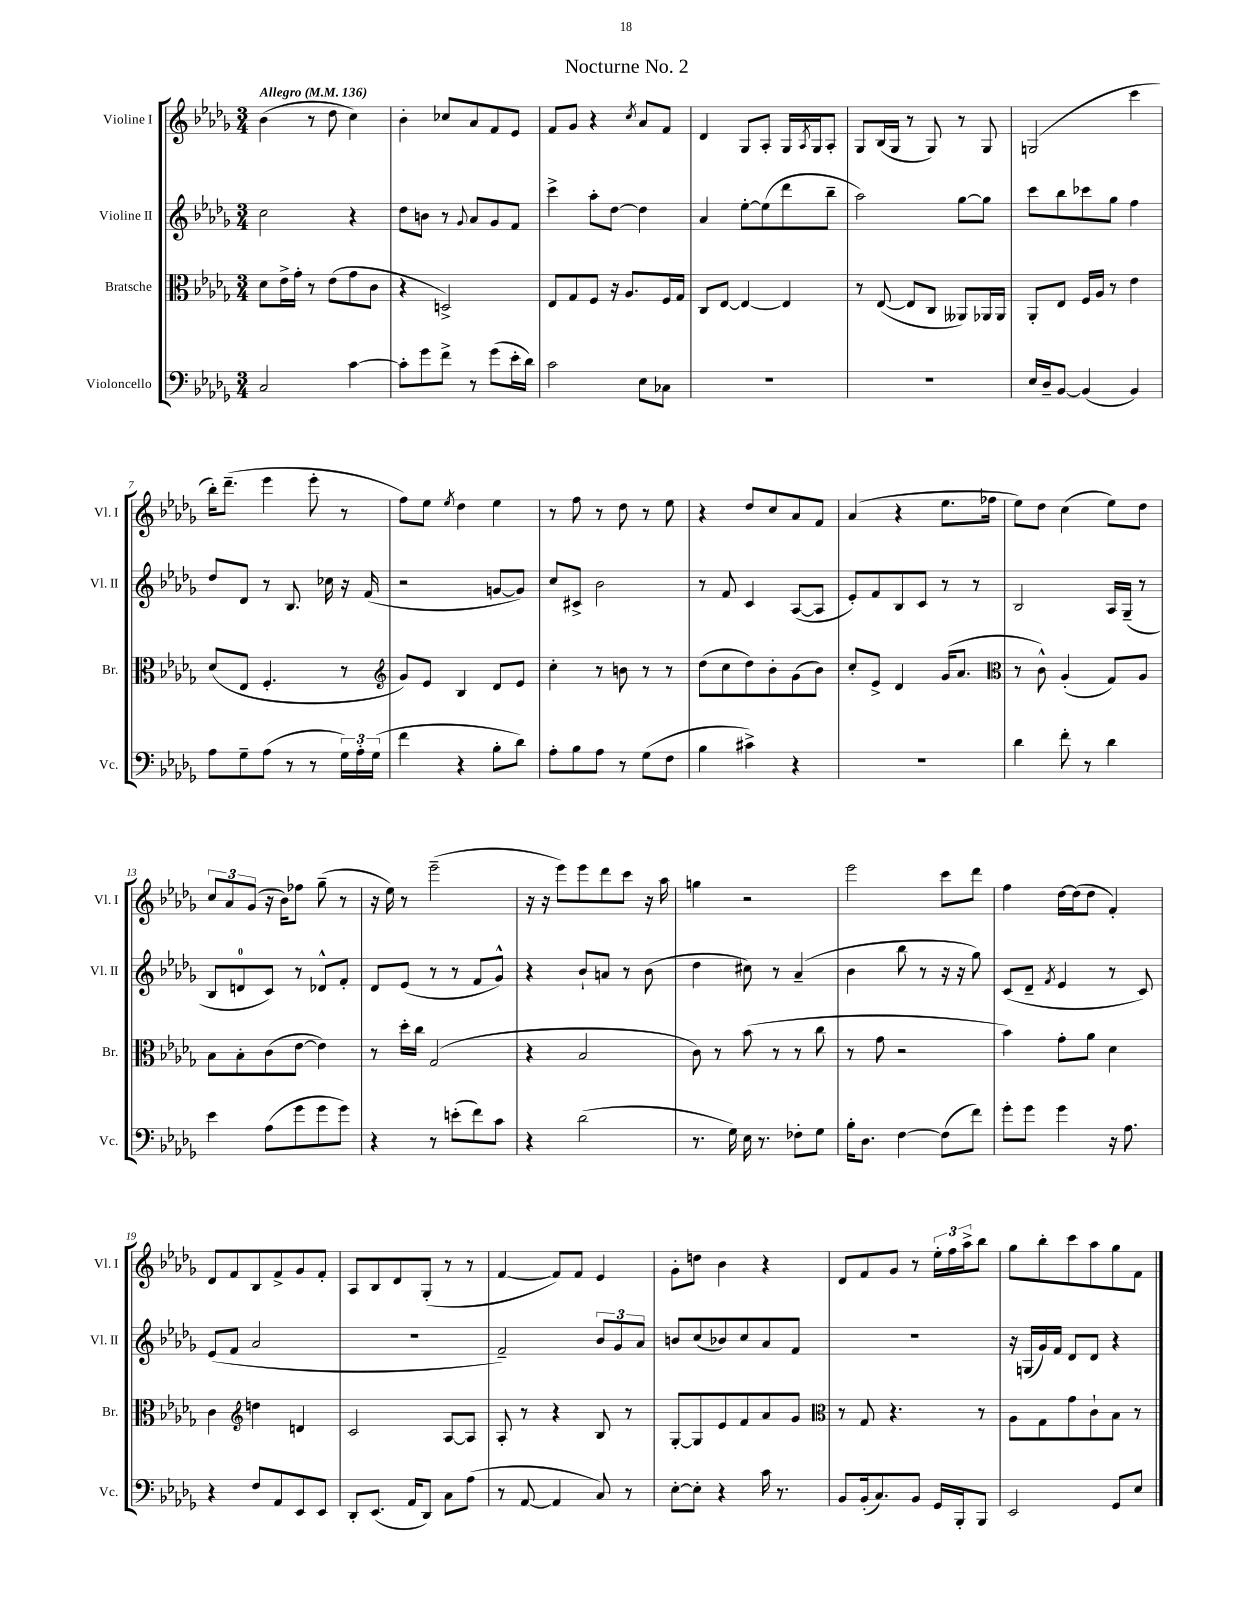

**kern	**kern	**kern	**kern
*part4	*part3	*part2	*part1
*staff4	*staff3	*staff2	*staff1
*I"Violoncello	*I"Bratsche	*I"Violine II	*I"Violine I
*I'Vc.	*I'Br.	*I'Vl. II	*I'Vl. I
*clefF4	*clefC3	*clefG2	*clefG2
*k[b-e-a-d-g-]	*k[b-e-a-d-g-]	*k[b-e-a-d-g-]	*k[b-e-a-d-g-]
*M3/4	*M3/4	*M3/4	*M3/4
*MM136	*MM136	*MM136	*MM136
=1	=1	=1	=1
!	!	!	!LO:TX:a:B:t=Allegro
2C/	8d-\L	2cc\	(4b-\
.	16e-^\L	.	.
.	16g-'\JJ	.	.
.	8r	.	8r
.	(8e-\L	.	8dd-\
[4c\	8g-\	4r	4cc\)
.	8c\J	.	.
=2	=2	=2	=2
8c'\L]	4r	8dd-\L	4b-'\
8g-\	.	8bn\J	.
8f^\J	2Dn^/)	8r	8cc-X/L
.	.	8qqg-/	.
8r	.	8a-/L	8a-/
(8g-\L	.	8g-/	8f/
16e-'\L	.	8f/J	8e-/J
16d-\JJ)	.	.	.
=3	=3	=3	=3
2c\	8E-/L	4ccc^\	8f/L
.	8G-/	.	8g-/J
.	8F/J	8aa-'\L	4r
.	16r	[8dd-\J	.
.	8.A-/L	.	.
.	.	.	8qcc/
8E-\L	.	4dd-\]	8a-/L
8C-X\J	16F/L	.	8f/J
.	16G-/JJ	.	.
=4	=4	=4	=4
2.r	8C/L	4a-/	4d-/
.	[8E-/J	.	.
.	4E-/_	[8ee-'\L	8G-/L
.	.	(8ee-\]	8A-'/J
.	4E-/]	8ddd-\	16G-/LL
.	.	.	8qA-/
.	.	.	16G-/J
.	.	8bb-~\J	8A-'/J
=5	=5	=5	=5
2.r	8r	2aa-\)	8G-/L
.	([8E-/	.	(16B-/L
.	.	.	16G-/JJ
.	8E-/L]	.	8r
.	8C/J	.	8G-/)
.	8AA--X/L)	[8gg-\L	8r
.	16AA-X/L	8gg-\J]	8G-/
.	16AA-/JJ	.	.
=6	=6	=6	=6
16E-/LL	8AA-'/L	8ccc\L	(2Gn/
16D-~/J	.	.	.
[8BB-/J	8E-/J	8bb-\	.
(4BB-/]	16F/LL	8ccc-X\	.
.	16A-/JJ	.	.
.	8r	8gg-\J	.
4BB-/)	4e-\	4ff\	4ccc\
!!LO:LB:g=z
=7	=7	=7	=7
8A-\L	(8d-/L	8dd-/L	16bb-'\KL)
.	.	.	(8.ddd-~\J
8G-~\	8E-/J	8d-/J	.
(8A-\J	4.F'/	8r	4eee-\
8r	.	8.B-/	.
8r	.	.	8eee-'\
.	.	16cc-X\	.
24G-\LL)	8r	16r	8r
24A-'\	.	.	.
.	.	(16f/	.
(24G-\JJ	.	.	.
=8	=8	=8	=8
*	*clefG2	*	*
4f\	8g-/L)	2r	8ff\L)
.	8e-/J	.	8ee-\J
.	.	.	8qee-/
4r	4B-/	.	4dd-\
8B-'\L	8d-/L	[8gn/L	4ee-\
8d-\J)	8e-/J	8g/J])	.
=9	=9	=9	=9
8A-'\L	4cc'\	8cc/L	8r
8B-\	.	8c#X^/J	8ff\
8A-\J	8r	2b-\	8r
8r	8bn\	.	8dd-\
(8G-\L	8r	.	8r
8F\J	8r	.	8ee-\
=10	=10	=10	=10
4B-\	(8dd-\L	8r	4r
.	8cc\	8f/	.
4c#X^\)	8dd-\)	4c/	8dd-/L
.	8b-'\	.	8cc/
4r	(8g-\	([8A-/L	8a-/
.	8b-\J)	8A-/J]	8f/J
=11	=11	=11	=11
2.r	8cc'/L	8e-'/L)	(4a-/
.	8e-^/J	8f/	.
.	4d-/	8B-/	4r
.	.	8c/J	.
.	(16g-/KL	8r	8.ee-\L
.	8.a-/J	.	.
.	.	8r	.
.	.	.	16ff-X\Jk
=12	=12	=12	=12
*	*clefC3	*	*
4d-\	8r	2B-/	8ee-\L)
.	8c^^\)	.	8dd-\J
8f'\	(4A-'/	.	(4cc\
8r	.	.	.
4d-\	8G-/L)	16A-/LL	8ee-\L)
.	.	(16G-~/JJ	.
.	8A-/J	8r	8dd-\J
!!LO:LB:g=z
=13	=13	=13	=13
4e-\	8B-\L	8B-/L	12cc/L
.	.	.	12a-/
.	8B-'\	8dn/	.
.	.	.	(12g-/J
(8A-\L	(8c\	8c/J)	16r
.	.	.	16b-\KL)
8g-\	[8e-\J	8r	8ff-X\J
8g-\	4e-\])	8d-X^^/L	(8gg-~\
8g-\J)	.	8f'/J	8r
=14	=14	=14	=14
4r	8r	8d-/L	16r
.	.	.	16ee-\)
.	16dd-'\LL	(8e-/J	8r
.	16cc\JJ	.	.
8r	(2G-/	8r	(2eee-~\
(8en'\L	.	8r	.
8f\)	.	8f/L	.
8c\J	.	8g-^^/J)	.
=15	=15	=15	=15
4r	4r	4r	16r
.	.	.	16r
.	.	.	8eee-\L)
(2d-\	2B-/	8b-`/L	8eee-\
.	.	8an/J	8ddd-\
.	.	8r	8ccc\J
.	.	(8b-\	16r
.	.	.	16aa-\
=16	=16	=16	=16
8.r	8c\)	4dd-\	4ggn\
.	8r	.	.
16G-\)	.	.	.
16E-\	(8b-\	8cc#X\)	2r
8.r	.	.	.
.	8r	8r	.
8F-X'\L	8r	(4a-~/	.
8G-\J	8cc\	.	.
=17	=17	=17	=17
16B-'\KL	8r	4b-\	2eee-\
8.D-\J	.	.	.
.	8g-\	.	.
[4F\	2r	8bb-\	.
.	.	8r	.
(8F\L]	.	16r	8ccc\L
.	.	16r	.
8f\J)	.	8gg-\)	8ddd-\J
=18	=18	=18	=18
8g-'\L	4b-\)	(8c/L	4ff\
8g-\J	.	8d-~/J	.
.	.	8qf/	.
4g-\	8g-'\L	4e-/	[16dd-\LL
.	.	.	(16dd-\J]
.	8a-\J	.	8dd-\J
16r	4d-\	8r	4f'/)
8.A-\	.	.	.
.	.	8c/)	.
!!LO:LB:g=z
=19	=19	=19	=19
4r	4c\	(8e-/L	8d-/L
.	.	8f/J	8f/
*	*clefG2	*	*
8F/L	4ddn\	2a-/	8B-/
8AA-/	.	.	8f^/
8EE-/	4dn/	.	8g-/
8EE-/J	.	.	8f'/J
=20	=20	=20	=20
8DD-'/L	2c/	2.r	8A-/L
(8.EE-/J	.	.	8B-/
.	.	.	8d-/
16AA-/KL	.	.	.
8DD-/J)	.	.	(8G-'/J
8C\L	[8A-/L	.	8r
(8A-\J	8A-/J]	.	8r
=21	=21	=21	=21
8r	8A-'/	2f~/)	[4f/
[8AA-/	8r	.	.
4AA-/]	4r	.	8f/L])
.	.	.	8f/J
8C/)	8B-/	12b-/L	4e-/
.	.	12g-/	.
8r	8r	.	.
.	.	12a-/J	.
=22	=22	=22	=22
[8E-'\L	[8G-'/L	8bn/L	8g-'\L
8E-'\J]	8G-/]	(8cc/	8ddn\J
4r	8e-/	8b-X/)	4b-\
.	8f/	8cc/	.
16c\	8a-/	8a-/	4r
8.r	.	.	.
.	8g-/J	8f/J	.
=23	=23	=23	=23
*	*clefC3	*	*
8BB-/L	8r	2.r	8d-/L
(16BB-'/k	8G-/	.	8f/
8.C/)	.	.	.
.	4.r	.	8g-/J
8BB-/J	.	.	8r
16GG-/LL	.	.	24ee-'\LL
.	.	.	24ff\
16BBB-'/J	.	.	.
.	.	.	24aa-^\J
8BBB-/J	8r	.	8bb-\J
=24	=24	=24	=24
2EE-/	8A-\L	16r	8gg-\L
.	.	(16Gn/LL	.
.	8G-\	16g-/)	8bb-'\
.	.	16f/JJ	.
.	8g-\	8d-/L	8ccc\
.	8c`\	8d-/J	8aa-\
8GG-/L	8B-\J	4r	8gg-\
8E-/J	8r	.	8f\J
==	==	==	==
*-	*-	*-	*-
